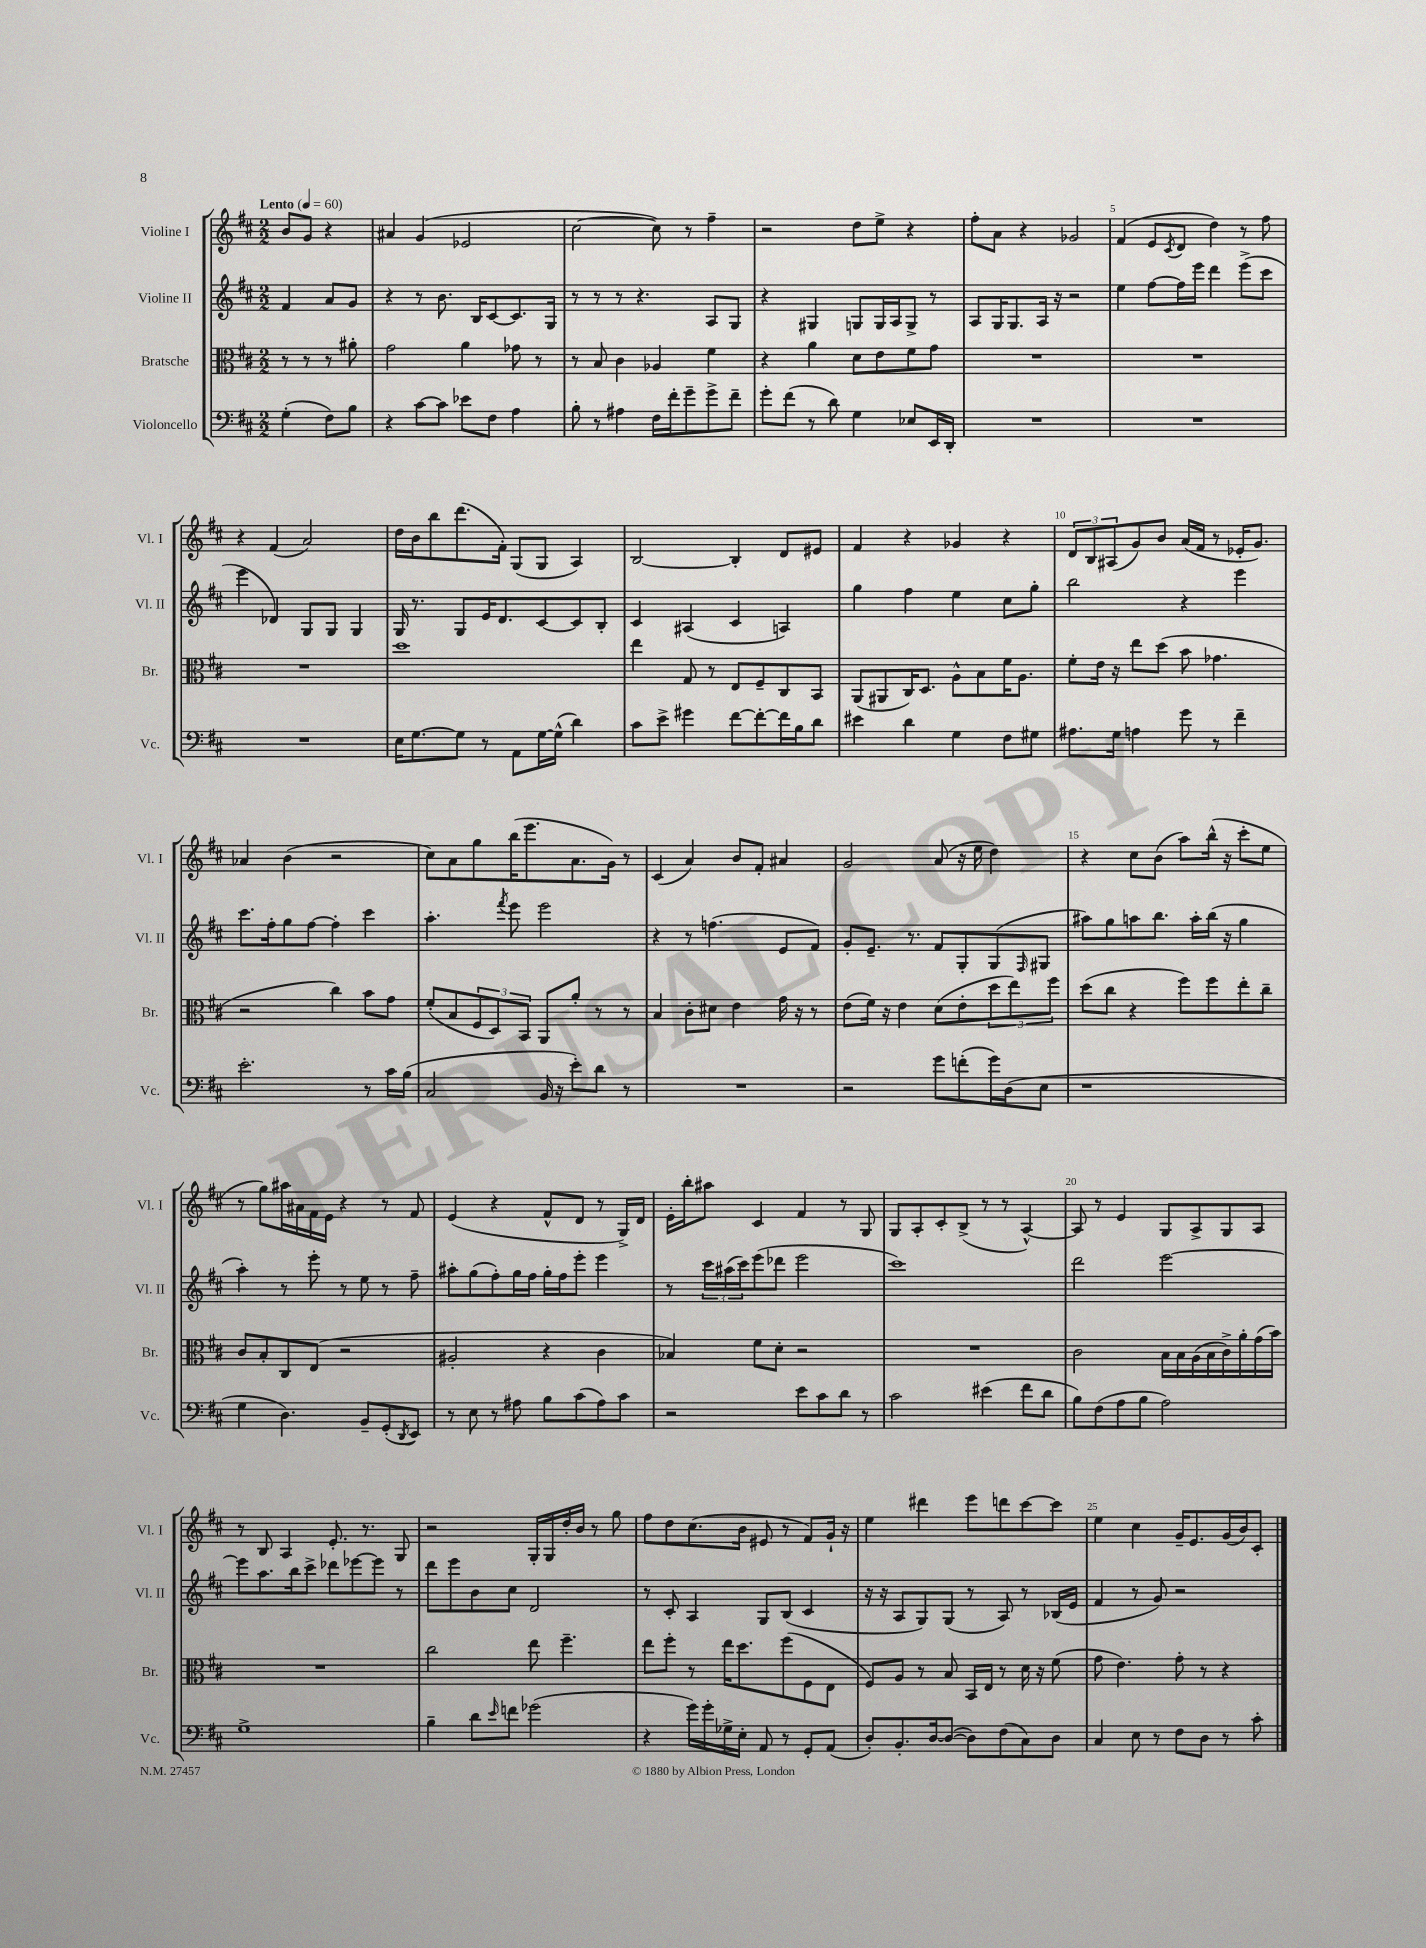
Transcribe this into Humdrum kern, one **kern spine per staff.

**kern	**kern	**kern	**kern
*part4	*part3	*part2	*part1
*staff4	*staff3	*staff2	*staff1
*I"Violoncello	*I"Bratsche	*I"Violine II	*I"Violine I
*I'Vc.	*I'Br.	*I'Vl. II	*I'Vl. I
*clefF4	*clefC3	*clefG2	*clefG2
*k[f#c#]	*k[f#c#]	*k[f#c#]	*k[f#c#]
*M2/2	*M2/2	*M2/2	*M2/2
*MM60	*MM60	*MM60	*MM60
=	=	=	=
!	!	!	!LO:TX:a:B:t=Lento
(4G'\	8r	4f#/	8b/L
.	8r	.	8g/J
8F#\L)	8r	8a/L	4r
8B\J	8a#X'\	8g/J	.
=1	=1	=1	=1
4r	2g\	4r	4a#X/
[8c#\L	.	8r	(4g/
8c#\J]	.	8.b\	.
8e-X\L	4a\	.	2e-X/
.	.	16B/KL	.
8F#\J	.	[8c#/	.
4A\	8g-X\	8.c#/]	.
.	8r	.	.
.	.	16G/Jk	.
=2	=2	=2	=2
8B'\	8r	8r	[2cc#\
8r	8B/	8r	.
4A#X\	4c#\	8r	.
.	.	4.r	.
16F#\LL	4A-X/	.	8cc#\])
16f#'\J	.	.	.
8g~\	.	.	8r
8g^\	4f#\	8A/L	4ff#~\
8f#~\J	.	8G/J	.
=3	=3	=3	=3
8g'\L	4r	4r	2r
(8f#\J	.	.	.
8r	4a\	4G#X/	.
8d\)	.	.	.
4G\	8d\L	8Gn/L	8dd\L
.	8e\	16G/L	8ee^\J
.	.	16A/J	.
8E-X/L	8f#\	8G^/J	4r
16EE/L	8g\J	8r	.
16DD'/JJ	.	.	.
=4	=4	=4	=4
1r	1r	8A/L	8ff#'\L
.	.	16G/K	8a\J
.	.	8.G/	.
.	.	.	4r
.	.	16A/Jk	.
.	.	16r	.
.	.	2r	2g-X/
=5	=5	=5	=5
1r	1r	4ee\	(4f#/
.	.	[8ff#\L	8e/L
.	.	.	8qc#/
.	.	16ff#\L]	8d/J
.	.	16eee\JJ	.
.	.	4ddd\	4dd\)
.	.	(8eee^\L	8r
.	.	8ccc#\J	8ff#\
!!LO:LB:g=z
=6	=6	=6	=6
1r	1r	4eee\	4r
.	.	4d-X/)	(4f#/
.	.	8G/L	2a/)
.	.	8G/J	.
.	.	4G/	.
=7	=7	=7	=7
16E\KL	1dd	16G/	16dd\LL
[8.G\	.	8.r	16b\J
.	.	.	8bb\
8G\J]	.	8G/L	(8.ddd\
8r	.	16e/K	.
.	.	8.d/	16f#'\Jk)
8AA\L	.	.	(8G/L
[16G\L	.	[8c#/	8G/J
(16G^^\JJ]	.	.	.
4d\)	.	8c#/]	4A/)
.	.	8B'/J	.
=8	=8	=8	=8
8c#\L	4ee\	4c#/	[2B/
8e^\J	.	.	.
4g#X\	8G/	(4A#X/	.
.	8r	.	.
[8f#\L	8E/L	4c#/	4B'/]
8f#'\_	8F#~/	.	.
16f#\L]	8C#/	4An/)	8d/L
16B\J	.	.	.
8d\J	8BB/J	.	8e#X/J
=9	=9	=9	=9
4e#X\	(8AA/L	4gg\	4f#/
.	8AA#X/	.	.
4d\	16C#/K)	4ff#\	4r
.	8.D/J	.	.
4G\	8A^^\L	4ee\	4g-X/
.	8B\	.	.
8F#\L	16f#\K	8cc#\L	4r
.	8.A\J	.	.
8G#X\J	.	8gg'\J	.
=10	=10	=10	=10
8.A#X\L	8f#'\L	2bb\	12d/L
.	.	.	12B/
.	16e\Jk	.	.
.	.	.	(12A#X/
16G\Jk	16r	.	.
4An\	8ee\L	.	8g/)
.	(8dd\J	.	8b/J
8g\	8b\	4r	(16a/LL
.	.	.	16f#/JJ
8r	4.g-X\	.	8r
4f#~\	.	4eee\	16e-X'/KL
.	.	.	8.g/J)
!!LO:LB:g=z
=11	=11	=11	=11
2.e'\	2r	8.ccc#\L	4a-X/
.	.	16ff#'\k	.
.	.	8gg\	(4b\
.	.	[8ff#\J	.
.	4cc#\)	4ff#'\]	2r
8r	8b\L	4ccc#\	.
16c#\LL	8g\J	.	.
(16B\JJ	.	.	.
=12	=12	=12	=12
2C#/	(8f#'/L	4.aa'\	8cc#\L)
.	8B/	.	8a\
.	12F#/	.	8gg\
.	12D/)	.	.
.	.	8qfff#/	.
.	.	8eee\	(16bb\K
.	12BB/J	.	.
.	.	.	8.eee\
16BB/	8AA/L	2eee\	.
16r	.	.	.
8e'\L)	8a'/J	.	8.a\
8d\J	8r	.	.
.	.	.	16g\Jk)
8r	8r	.	8r
=13	=13	=13	=13
1r	4B/	4r	(4c#/
.	8c#'\L	8r	4a/)
.	8d#X\J	(4.ffn\	.
.	4e\	.	8b/L
.	.	.	8f#'/J
.	16g\	8e/L	4a#X/
.	16r	.	.
.	8r	8f#/J)	.
=14	=14	=14	=14
2r	(8e\L	8g'/L	2g/
.	16f#\Jk)	8.e~/J	.
.	16r	.	.
.	4e\	.	.
.	.	8.r	.
8g\L	(8d\L	8f#/L	(8a/
(8fn'\	8e'\	8G'/	16r
.	.	.	16ee\
16g\L)	12dd\	(8G/	4dd\)
(16D\J	.	.	.
.	12ee\)	.	.
.	.	16qqF#/	.
8E\J	.	8G#X/J	.
.	12ff#\J	.	.
=15	=15	=15	=15
1r	(8dd\L	8aa#X\L)	4r
.	8cc#\J	8gg\	.
.	4r	8aan\	8cc#\L
.	.	8.bb\J	(8b\J
.	8ff#\L)	.	8aa\L)
.	.	16aa'\LL	.
.	8ff#\	(16bb\JJ	(16bb^^\Jk
.	.	16r	16r
.	8ee'\	4gg\	8ccc#'\L
.	8cc#~\J	.	8ee\J
!!LO:LB:g=z
=16	=16	=16	=16
4G\	8c#/L	4aa'\)	8r
.	8B'/	.	8gg\L)
4.D\)	8C#/	8r	16aa#X\L
.	.	.	16a#X\
.	(8E/J	8eee'\	16f#\
.	.	.	16e\JJ
.	2r	8r	4r
8BB~/L	.	8ee\	.
(8GG'/	.	8r	8r
8qDD/	.	.	.
8EE/J)	.	8ff#~\	8f#/
=17	=17	=17	=17
8r	2A#X'/	8aa#X'\L	(4e/
8E\	.	(8gg\	.
8r	.	8ff#'\)	4r
8A#X\	.	16gg\L	.
.	.	16ff#\JJ	.
8B\L	4r	16gg'\LL	8f#^^/L
.	.	16ff#\J	.
(8c#\	.	8eee'\J	8d/J
8A#\)	4c#\	4eee\	8r
8c#\J	.	.	16G^/LL)
.	.	.	16d/JJ
=18	=18	=18	=18
2r	4B-X/)	8r	16e'\LL
.	.	.	16bb'\J
.	.	24ccc#\LL	8aa#X\J
.	.	(24aa#X\	.
.	.	24ccc#\J)	.
.	8f#\L	(8eee\	4c#/
.	8d'\J	8ddd-X\J	.
8e\L	2r	2eee\	4f#/
8c#\	.	.	.
8d\J	.	.	8r
8r	.	.	8G/
=19	=19	=19	=19
2c#\	1r	1ccc#)	8G/L
.	.	.	8A'/
.	.	.	8c#'/
.	.	.	(8B^/J
(4e#X\	.	.	8r
.	.	.	8r
8f#\L	.	.	[4A^^/)
8d\J	.	.	.
=20	=20	=20	=20
8B\L)	2c#\	2ddd\	8A/]
(8F#\	.	.	8r
8A\	.	.	4e/
8B\J	.	.	.
2A\)	16B\LL	[2eee\	8G/L
.	16B\	.	.
.	(16A\	.	8A^/
.	16B\	.	.
.	16c#^\)	.	8G/
.	16a'\	.	.
.	(16g\	.	8A/J
.	16b\JJ)	.	.
!!LO:LB:g=z
=21	=21	=21	=21
1G^	1r	8eee\L]	8r
.	.	8.aa\	8B/
.	.	.	4A/
.	.	16bb\k	.
.	.	8ccc#^\J	.
.	.	8ddd-X\L	8.e'/
.	.	[8eee-X\	.
.	.	.	8.r
.	.	8eee-\J]	.
.	.	8r	8G/
=22	=22	=22	=22
4B~\	2cc#\	8ddd\L	2r
.	.	8eee\	.
8d\L	.	8b\	.
16qqe/	.	.	.
8fn\J	.	8cc#\J	.
(2g-X\	8ee\	2d/	16G'/LL
.	.	.	16G/
.	4.ff#~\	.	16dd'/
.	.	.	16b/JJ
.	.	.	8r
.	.	.	8gg\
=23	=23	=23	=23
4r	8ee\L	8r	8ff#\L
.	8ff#'\J	8c#'/	8dd\
16g\LL)	8r	4A/	(8.cc#\
16g'\	.	.	.
16G-X^\	16ee\KL	.	.
16E'\JJ	8.dd\	.	16b\Jk
8AA/	.	8G/L	8e#X/
8r	(8ff#\	(8B/J	8r
8GG'/L	8F#\	4c#/	8f#/L)
(8AA/J	8E\J	.	16g`/Jk
.	.	.	16r
=24	=24	=24	=24
8D'/L)	8F#/L)	16r	4ee\
.	.	16r	.
8.BB'/	8A/J	8A/L	.
.	8r	8G/)	4ddd#X\
[16D/k	.	.	.
(8D/J_	8B/	(8G/J	.
8D\L])	16BB/LL	8r	8eee\L
.	16E/JJ	.	.
(8F#\	8r	8A/)	8dddn\
8C#\)	16d\	8r	[8ccc#\
.	16r	.	.
8D\J	(8f#\	(16B-X/LL	8ccc#\J]
.	.	16e/JJ	.
=25	=25	=25	=25
4C#/	8g\	4f#/	4ee\
.	4.e\)	.	.
8E\	.	8r	4cc#\
8r	.	8g/)	.
8F#\L	8g'\	2r	16g~/KL
.	.	.	8.e/
8D\J	8r	.	.
8r	4r	.	(16g/L
.	.	.	16b/J)
8c#'\	.	.	8c#'/J
==	==	==	==
*-	*-	*-	*-
